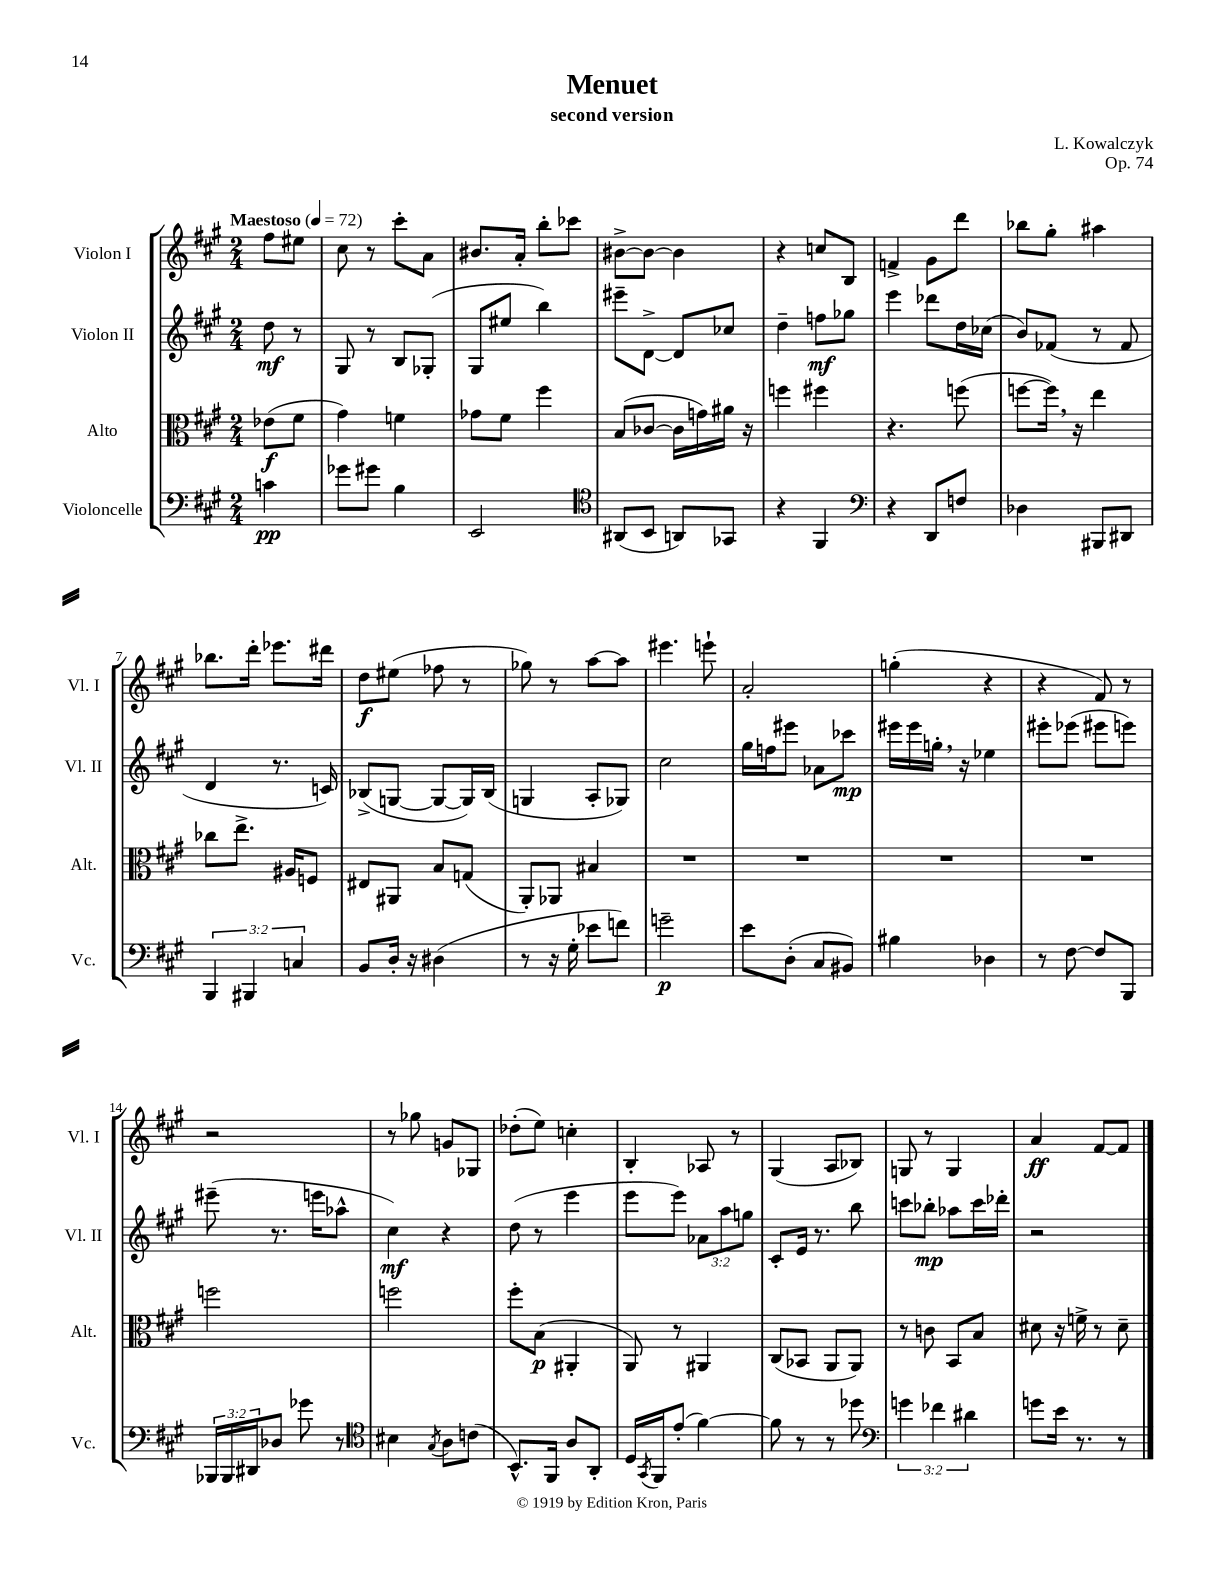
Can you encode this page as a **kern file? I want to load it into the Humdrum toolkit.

**kern	**dynam	**kern	**dynam	**kern	**dynam	**kern	**dynam
*part4	*part4	*part3	*part3	*part2	*part2	*part1	*part1
*staff4	*staff4	*staff3	*staff3	*staff2	*staff2	*staff1	*staff1
*I"Violoncelle	*	*I"Alto	*	*I"Violon II	*	*I"Violon I	*
*I'Vc.	*	*I'Alt.	*	*I'Vl. II	*	*I'Vl. I	*
*clefF4	*	*clefC3	*	*clefG2	*	*clefG2	*
*k[f#c#g#]	*	*k[f#c#g#]	*	*k[f#c#g#]	*	*k[f#c#g#]	*
*M2/4	*	*M2/4	*	*M2/4	*	*M2/4	*
*MM72	*	*MM72	*	*MM72	*	*MM72	*
=	=	=	=	=	=	=	=
!	!	!	!	!	!	!LO:TX:a:B:t=Maestoso	!
4cn\	pp	(8e-X\L	f	8dd\	mf	8ff#\L	.
.	.	8f#\J	.	8r	.	8ee#X\J	.
=1	=1	=1	=1	=1	=1	=1	=1
8g-X\L	.	4g#\)	.	8G#/	.	8cc#\	.
8g#X\J	.	.	.	8r	.	8r	.
4B\	.	4fn\	.	8B/L	.	8ccc#'\L	.
.	.	.	.	(8G-X'/J	.	8a\J	.
=2	=2	=2	=2	=2	=2	=2	=2
2EE/	.	8g-X\L	.	8G#/L	.	8.b#X/L	.
.	.	8f#\J	.	8ee#X/J	.	.	.
.	.	.	.	.	.	16a'/Jk	.
.	.	4ff#\	.	4bb\)	.	8bb'\L	.
.	.	.	.	.	.	8ccc-X\J	.
=3	=3	=3	=3	=3	=3	=3	=3
*clefC4	*	*	*	*	*	*	*
(8AA#X/L	.	(8B/L	.	8eee#X~\L	.	[8b#X^\L	.
8BB/J	.	[8c-X/J	.	[8d^\J	.	8b#\J_	.
8AAn/L)	.	16c-\LL]	.	8d/L]	.	4b#\]	.
.	.	16gn\)	.	.	.	.	.
8GG-X/J	.	16a#X\JJ	.	8cc-X/J	.	.	.
.	.	16r	.	.	.	.	.
=4	=4	=4	=4	=4	=4	=4	=4
4r	.	4ffn\	.	4dd~\	.	4r	.
4FF#/	.	4ff#X\	.	8ffn\L	mf	8ccn/L	.
.	.	.	.	8gg-X\J	.	8B/J	.
=5	=5	=5	=5	=5	=5	=5	=5
*clefF4	*	*	*	*	*	*	*
4r	.	4.r	.	4eee\	.	4fn^/	.
8DD/L	.	.	.	8ddd-X\L	.	8g#\L	.
8Fn/J	.	(8ffn\	.	16dd\L	.	8ddd\J	.
.	.	.	.	(16cc-X\JJ	.	.	.
=6	=6	=6	=6	=6	=6	=6	=6
4D-X\	.	[8ffn\L	.	8b/L)	.	8bb-X\L	.
.	.	16ff,\Jk])	.	(8f-X/J	.	8gg#'\J	.
.	.	16r	.	.	.	.	.
8BBB#X/L	.	4ee\	.	8r	.	4aa#X\	.
8DD#X/J	.	.	.	8f-/	.	.	.
!!LO:LB:g=z
=7	=7	=7	=7	=7	=7	=7	=7
6BBB/	.	8cc-X\L	.	4d/	.	8.bb-X\L	.
.	.	8.ee^\J	.	.	.	.	.
6BBB#X/	.	.	.	.	.	.	.
.	.	.	.	.	.	16ddd'\Jk	.
.	.	.	.	8.r	.	8.eee-X\L	.
.	.	16A#X/KL	.	.	.	.	.
6Cn/	.	.	.	.	.	.	.
.	.	8Fn/J	.	.	.	.	.
.	.	.	.	16cn/)	.	16ddd#X\Jk	.
=8	=8	=8	=8	=8	=8	=8	=8
8BB/L	.	8E#X/L	.	(8B-X^/L	.	8dd\L	f
16D'/Jk	.	8AA#X/J	.	[8Gn/J	.	(8ee#X\J	.
16r	.	.	.	.	.	.	.
(4D#X\	.	8B/L	.	8G/L_	.	8ff-X\	.
.	.	(8Gn/J	.	16G/L])	.	8r	.
.	.	.	.	(16B-/JJ	.	.	.
=9	=9	=9	=9	=9	=9	=9	=9
8r	.	8AA'/L)	.	4Gn/	.	8gg-X\)	.
16r	.	8AA-X/J	.	.	.	8r	.
16G#'\	.	.	.	.	.	.	.
8e-X\L	.	4B#X/	.	8A'/L	.	[8aa\L	.
8fn\J)	.	.	.	8G-X/J)	.	8aa\J]	.
=10	=10	=10	=10	=10	=10	=10	=10
2gn~\	p	2r	.	2cc#\	.	4.eee#X\	.
.	.	.	.	.	.	8eeen`\	.
=11	=11	=11	=11	=11	=11	=11	=11
8e\L	.	2r	.	16gg#\LL	.	2a'/	.
.	.	.	.	16ffn\J	.	.	.
(8D'\J	.	.	.	8eee#X\J	.	.	.
8C#/L	.	.	.	8a-X\L	.	.	.
8BB#X/J)	.	.	.	8ccc-X\J	mp	.	.
=12	=12	=12	=12	=12	=12	=12	=12
4B#X\	.	2r	.	16eee#X\LL	.	(4ggn'\	.
.	.	.	.	16eee#\	.	.	.
.	.	.	.	16ggn',\JJ	.	.	.
.	.	.	.	16r	.	.	.
4D-X\	.	.	.	4ee-X\	.	4r	.
=13	=13	=13	=13	=13	=13	=13	=13
8r	.	2r	.	8eee#X'\L	.	4r	.
[8F#\	.	.	.	(8eee-X\J	.	.	.
8F#/L]	.	.	.	8eee#X\L	.	8f#/)	.
8BBB/J	.	.	.	8eeen\J)	.	8r	.
!!LO:LB:g=z
=14	=14	=14	=14	=14	=14	=14	=14
24BBB-X/LL	.	2ffn\	.	(8eee#X~\	.	2r	.
24BBB-/	.	.	.	.	.	.	.
24DD#X/J	.	.	.	.	.	.	.
8D-X/J	.	.	.	8.r	.	.	.
8g-X\	.	.	.	.	.	.	.
.	.	.	.	16eeen\KL	.	.	.
8r	.	.	.	8aa-X^^\J	.	.	.
=15	=15	=15	=15	=15	=15	=15	=15
*clefC4	*	*	*	*	*	*	*
4B#X\	.	2ffn\	.	4cc#\)	mf	8r	.
.	.	.	.	.	.	8gg-X\	.
8qG#/	.	.	.	.	.	.	.
8A\L	.	.	.	4r	.	8gn/L	.
(8cn\J	.	.	.	.	.	8G-X/J	.
=16	=16	=16	=16	=16	=16	=16	=16
8.BB^^/L)	.	8ff#'\L	.	(8dd\	.	(8dd-X'\L	.
.	.	(8B\J	p	8r	.	8ee\J)	.
16FF#/Jk	.	.	.	.	.	.	.
8A/L	.	4AA#X'/	.	4eee\	.	4ccn'\	.
8AA'/J	.	.	.	.	.	.	.
=17	=17	=17	=17	=17	=17	=17	=17
16D/LL	.	8AA/)	.	8eee\L	.	4B'/	.
8qGG#/	.	.	.	.	.	.	.
16FF#/J	.	.	.	.	.	.	.
(8e'/J	.	8r	.	8eee\J)	.	.	.
[4f#\)	.	4AA#X/	.	12a-X\L	.	8A-X/	.
.	.	.	.	12aa\	.	.	.
.	.	.	.	.	.	8r	.
.	.	.	.	12ggn\J	.	.	.
=18	=18	=18	=18	=18	=18	=18	=18
8f#\]	.	(8C#/L	.	8c#'/L	.	(4G#/	.
8r	.	8BB-X/J	.	16e/Jk	.	.	.
.	.	.	.	8.r	.	.	.
8r	.	8AA/L	.	.	.	8A/L	.
8dd-X\	.	8AA/J)	.	8bb\	.	8B-X/J)	.
=19	=19	=19	=19	=19	=19	=19	=19
*clefF4	*	*	*	*	*	*	*
6gn\	.	8r	.	8cccn\L	.	8Gn/	.
.	.	8cn\	.	8bb-X'\J	mp	8r	.
6f-X\	.	.	.	.	.	.	.
.	.	8BB/L	.	8aa-X\L	.	4G/	.
6d#X\	.	.	.	.	.	.	.
.	.	8B/J	.	16ccc\L	.	.	.
.	.	.	.	16ddd-X'\JJ	.	.	.
=20	=20	=20	=20	=20	=20	=20	=20
8gn\L	.	8d#X\	.	2r	.	4a/	ff
16e\Jk	.	16r	.	.	.	.	.
8.r	.	16fn^\	.	.	.	.	.
.	.	8r	.	.	.	[8f#/L	.
8r	.	8d#~\	.	.	.	8f#/J]	.
==	==	==	==	==	==	==	==
*-	*-	*-	*-	*-	*-	*-	*-
